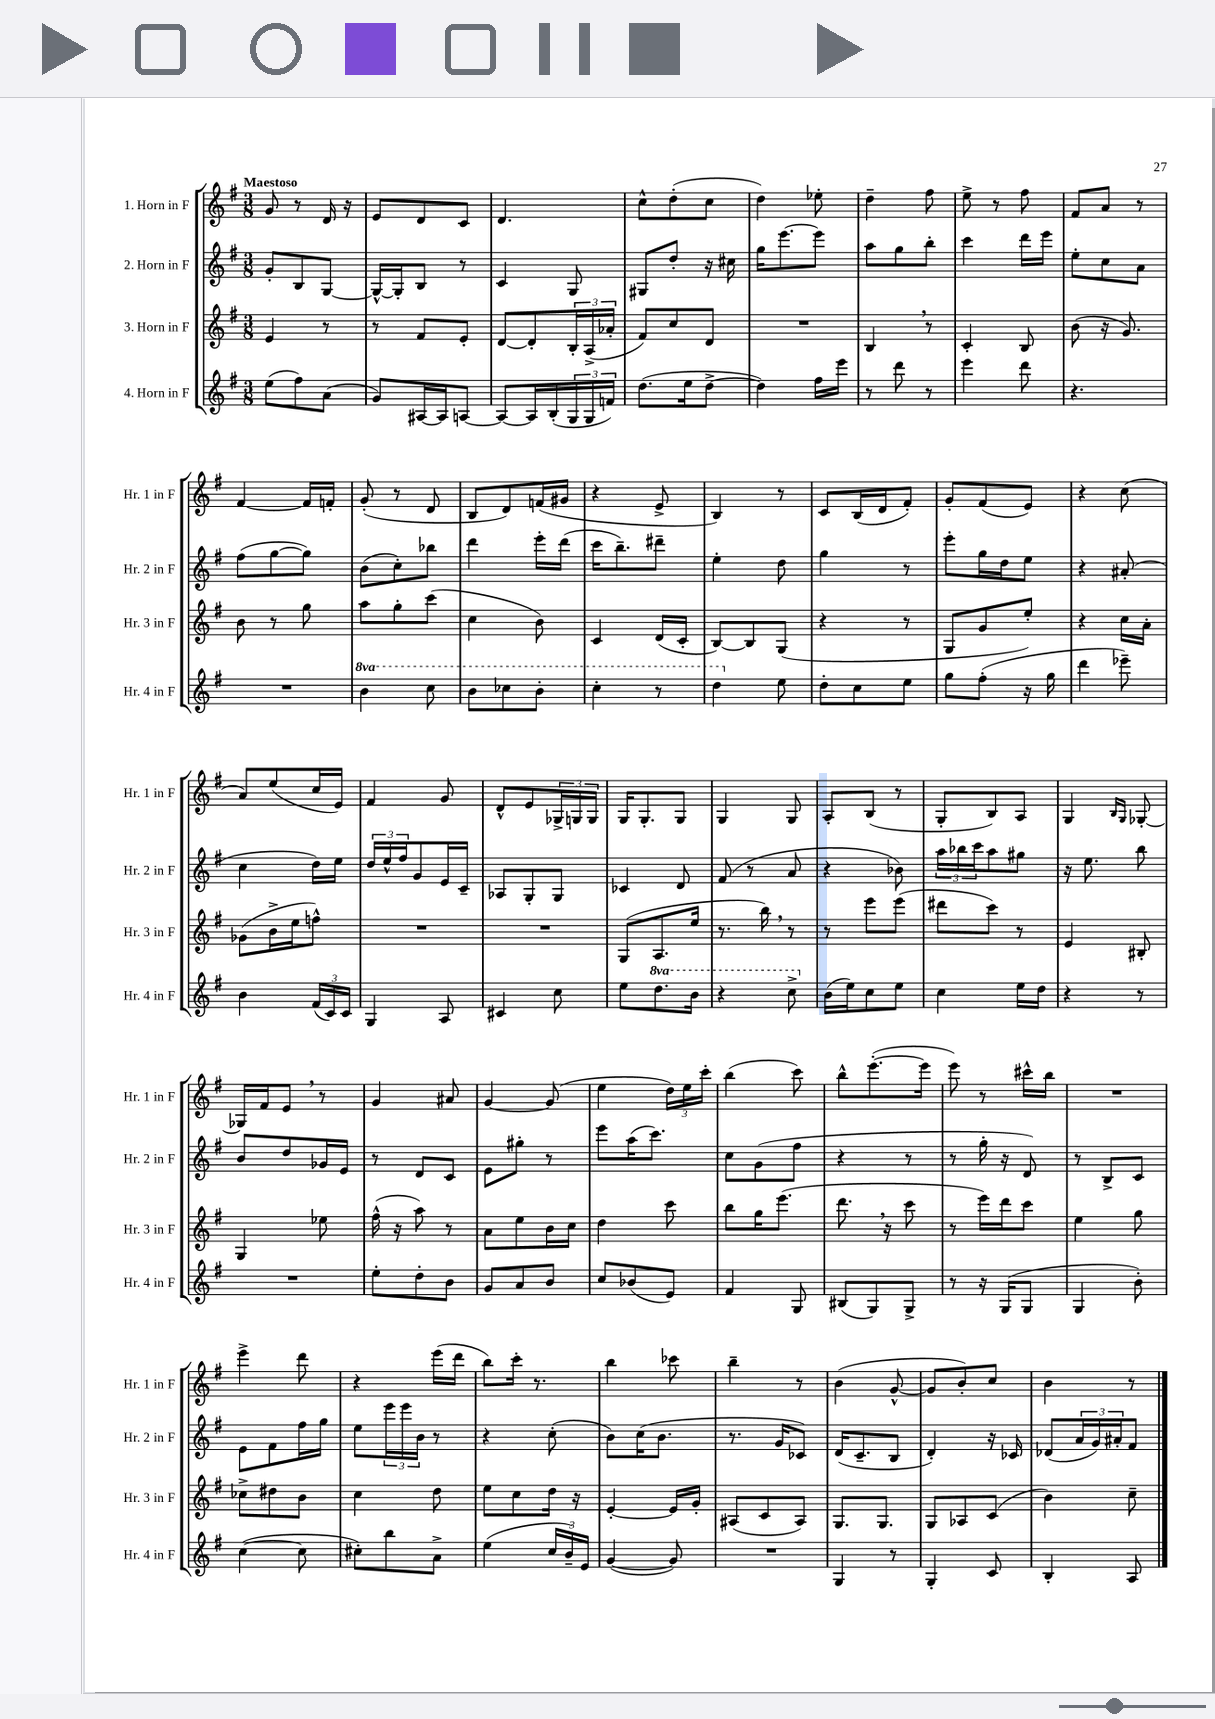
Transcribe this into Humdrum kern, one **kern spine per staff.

**kern	**kern	**kern	**kern
*staff4	*staff3	*staff2	*staff1
*clefG2	*clefG2	*clefG2	*clefG2
*k[f#]	*k[f#]	*k[f#]	*k[f#]
*M3/8	*M3/8	*M3/8	*M3/8
(8ee	4e	8g'	8g
8ff#)	.	8B	8r
(8a	8r	[8G	16d
.	.	.	16r
=	=	=	=
8g)	8r	16G^^_	8e
.	.	16G']	.
[16A#	8f#	8B	8d
16A#]	.	.	.
[8A	8e'	8r	8c
=	=	=	=
8A_	[8d	4c	4.d
16A]	8d']	.	.
(16B'	.	.	.
24G	24B'	8G	.
24G	(24A^	.	.
24f)	24a-'	.	.
=	=	=	=
(8.dd	8f#)	8G#	8cc^^
.	8cc	8dd'	(8dd'
16ee	.	.	.
[8dd^	8d	16r	8cc
.	.	16cc#	.
=	=	=	=
4dd])	4.r	16gg	4dd)
.	.	[8.eee	.
16ff#	.	8eee]	8ee-'
16eee	.	.	.
=	=	=	=
8r	4B	8aa	4dd~
8ddd	.	8gg	.
8r	8r	8bb'	8ff#
=	=	=	=
4eee	4c'	4ccc	8ee^
.	.	.	8r
8ddd	8B	16ddd	8ff#
.	.	16eee	.
=	=	=	=
4.r	(8b	8ee'	8f#
.	16r	8cc	8a
.	8.g)	.	.
.	.	8a	8r
=	=	=	=
4.r	8b	(8ff#	[4f#
.	8r	[8gg	.
.	8gg	8gg])	16f#]
.	.	.	16f'
=	=	=	=
4bb	8aa	(8b	(8g'
.	8gg'	8cc')	8r
8ccc	(8ccc	8bb-	8d
=	=	=	=
8bb	4cc	4ddd	8B
8ccc-	.	.	8d)
8bb'	8b)	16eee'	(16f
.	.	(16ddd	16g#
=	=	=	=
4ccc'	4c	16ccc	4r
.	.	8.bb~)	.
8r	(16d	8ddd#~	8e^
.	16c'	.	.
=	=	=	=
4ddd	[8B)	4ee'	4B)
.	8B]	.	.
8ee	(8G	8dd	8r
=	=	=	=
8dd'	4r	4gg	8c
8cc	.	.	(16B
.	.	.	16d
8ee	8r	8r	8f#')
=	=	=	=
8gg	8G	8eee'	8g'
(8ff#'	8g	16gg	(8f#
.	.	16dd	.
16r	8ee')	8ee	8e)
16gg	.	.	.
=	=	=	=
4ddd	4r	4r	4r
8eee-~)	16cc	(8a#'	(8cc
.	16a'	.	.
=	=	=	=
4b	(8g-	4cc	8a)
.	16b^	.	(8ee
.	16ee	.	.
(24f#	8ff^^)	16dd)	16cc
24c)	.	.	.
.	.	16ee	16e)
24c	.	.	.
=	=	=	=
4G	4.r	24dd	4f#
.	.	24ee^^	.
.	.	24ff#	.
.	.	8g	.
8A	.	16e	8g
.	.	16c~	.
=	=	=	=
4c#	4.r	8A-	8d^^
.	.	8G'	8e
8cc	.	8G	24G-^
.	.	.	24G
.	.	.	24G
=	=	=	=
8ee	(8G	4c-	16G
.	.	.	8.G'
8.ddd	8.A	.	.
.	.	8d	8G
16bb	16ee	.	.
=	=	=	=
4r	8.r	(8f#	4G
.	.	8r	.
.	16bb)	.	.
8ccc^	8r	8a	8G
=	=	=	=
(16b	8r	4r	8A'
16ee)	.	.	.
8cc	8eee	.	(8B
8ee	(8eee	8b-)	8r
=	=	=	=
4cc	8ddd#	24aa	8G'
.	.	24bb-	.
.	.	24ccc	.
.	8ccc)	8aa	8B)
16ee	8r	8gg#	8A
16dd	.	.	.
=	=	=	=
4r	4e	16r	4G
.	.	8.ee	.
.	.	.	16qqB
.	.	.	16qqG
8r	8B#'	8bb	[8G-'
=	=	=	=
4.r	4G	8b	16G-]
.	.	.	16f#
.	.	8dd	8e
.	8ee-	16g-	8r
.	.	16e	.
=	=	=	=
8ee'	(16ff#^^	8r	4g
.	16r	.	.
8dd'	8aa)	8d	.
8b	8r	8c	8a#
=	=	=	=
8g	8a	8e	[4g
8a	8ee	8gg#'	.
8b	16b	8r	(8g]
.	16cc	.	.
=	=	=	=
8cc	4dd	8eee	4ee
(8b-	.	(16aa	.
.	.	8.ccc)	.
8e)	8ccc	.	24dd)
.	.	.	24ee
.	.	.	24ccc'
=	=	=	=
4f#	8bb	8cc	(4bb
.	16gg	(8g	.
.	(8.eee	.	.
8G	.	8ff#	8ccc)
=	=	=	=
(8B#	8.ddd	4r	8bb^^
8G)	.	.	([8.eee'
.	16r	.	.
8G^	8ccc	8r	.
.	.	.	16eee]
=	=	=	=
8r	8r	8r	8eee)
16r	16eee)	16gg'	8r
(16G	16ddd	16r	.
8G	8ccc	8d)	16ccc#^^
.	.	.	16bb
=	=	=	=
4G	4ee	8r	4.r
.	.	8B^	.
8b')	8gg	8c	.
=	=	=	=
([4cc	8cc-^	8e	4eee^
.	8dd#	8f#	.
8cc]	8b	16ff#	8ddd
.	.	16gg	.
=	=	=	=
8cc#')	4cc	8ee	4r
8bb	.	24eee	.
.	.	24eee	.
.	.	24b	.
8a^	8dd	8r	(16eee
.	.	.	16ddd
=	=	=	=
(4ee	8ee	4r	8bb)
.	8cc	.	16ccc'
.	.	.	8.r
24cc	16dd	(8cc'	.
24b~)	.	.	.
.	16r	.	.
24e	.	.	.
=	=	=	=
([4g	[4e'	8b)	4bb
.	.	(16cc	.
.	.	8.b	.
8g])	16e]	.	8ccc-
.	16g'	.	.
=	=	=	=
4.r	(8A#	8.r	4bb~
.	8c	.	.
.	.	16g	.
.	8A#)	8c-)	8r
=	=	=	=
4G	8.G	(16d	(4b
.	.	8.c~	.
.	8.G	.	.
8r	.	8B	[8g^^
=	=	=	=
4G'	8G	4d')	8g]
.	8A-	.	8b')
8c	(8c	16r	8cc
.	.	16c-	.
=	=	=	=
4B'	4b)	(8d-	4b
.	.	24a	.
.	.	24g)	.
.	.	24a#'	.
8A	8cc~	8f#	8r
==	==	==	==
*-	*-	*-	*-
